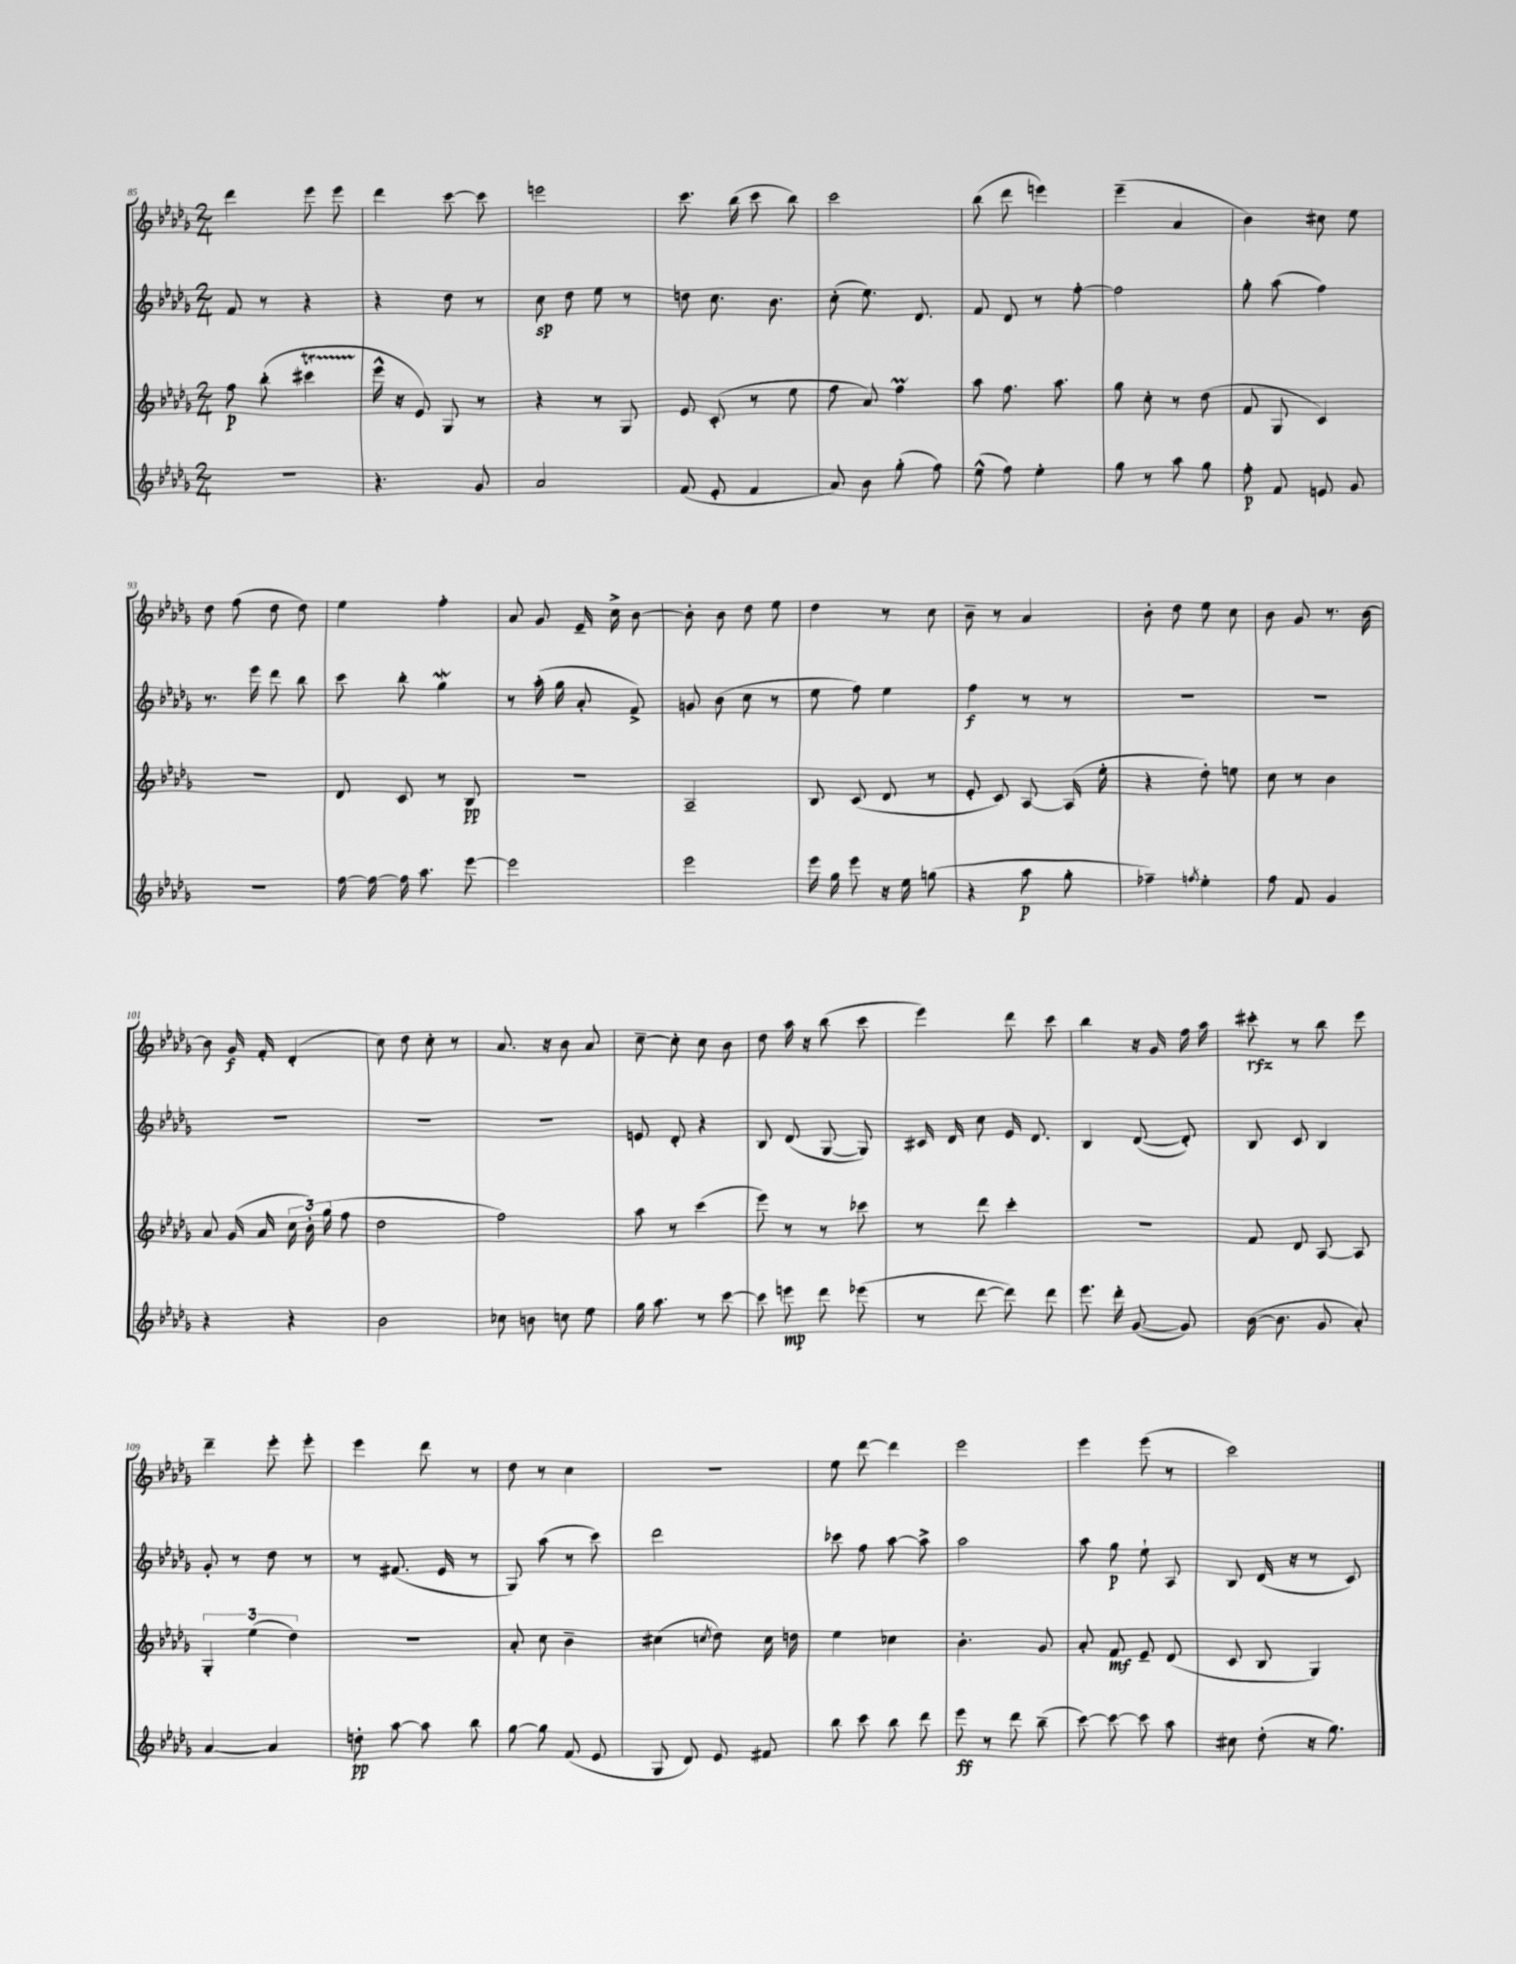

**kern	**dynam	**kern	**dynam	**kern	**dynam	**kern	**dynam
*part4	*part4	*part3	*part3	*part2	*part2	*part1	*part1
*staff4	*staff4	*staff3	*staff3	*staff2	*staff2	*staff1	*staff1
*clefG2	*	*clefG2	*	*clefG2	*	*clefG2	*
*k[b-e-a-d-g-]	*	*k[b-e-a-d-g-]	*	*k[b-e-a-d-g-]	*	*k[b-e-a-d-g-]	*
*M2/4	*	*M2/4	*	*M2/4	*	*M2/4	*
=85	=85	=85	=85	=85	=85	=85	=85
2r	.	8ff\	p	8f/	.	4ddd-\	.
.	.	(8bb-'\	.	8r	.	.	.
.	.	4ccc#Xt\	.	4r	.	8eee-\	.
.	.	.	.	.	.	8eee-\	.
=86	=86	=86	=86	=86	=86	=86	=86
4.r	.	16eee-^^\	.	4r	.	4ddd-\	.
.	.	16r	.	.	.	.	.
.	.	8e-/)	.	.	.	.	.
.	.	8G-/	.	8dd-\	.	[8ccc\	.
8g-/	.	8r	.	8r	.	8ccc\]	.
=87	=87	=87	=87	=87	=87	=87	=87
2a-/	.	4r	.	8cc\	sp	2eeen\	.
.	.	.	.	8dd-\	.	.	.
.	.	8r	.	8ee-\	.	.	.
.	.	8G-/	.	8r	.	.	.
=88	=88	=88	=88	=88	=88	=88	=88
(8f/	.	8e-/	.	8ddn\	.	8.ccc\	.
8e-'/	.	(8c'/	.	8.cc\	.	.	.
.	.	.	.	.	.	(16bb-\	.
4f/	.	8r	.	.	.	8ccc\	.
.	.	.	.	8.b-\	.	.	.
.	.	8ee-\	.	.	.	8bb-\)	.
=89	=89	=89	=89	=89	=89	=89	=89
8a-/)	.	8ff\	.	(8cc'\	.	2ccc\	.
8b-\	.	8a-/)	.	8.ee-\)	.	.	.
(8gg-'\	.	4ffm\	.	.	.	.	.
.	.	.	.	8.d-/	.	.	.
8ff\)	.	.	.	.	.	.	.
=90	=90	=90	=90	=90	=90	=90	=90
(8ee-^^\	.	8aa-\	.	8f/	.	(8bb-\	.
8ff\)	.	8.ff\	.	8d-/	.	8ddd-\	.
4ee-'\	.	.	.	8r	.	4eeen\)	.
.	.	8.aa-\	.	.	.	.	.
.	.	.	.	[8ff'\	.	.	.
=91	=91	=91	=91	=91	=91	=91	=91
8gg-\	.	8gg-\	.	2ff\]	.	(4eee-~\	.
8r	.	8cc'\	.	.	.	.	.
8aa-\	.	8r	.	.	.	4a-/	.
8gg-\	.	(8dd-\	.	.	.	.	.
=92	=92	=92	=92	=92	=92	=92	=92
8ff'\	p	8f/	.	8gg-'\	.	4b-\)	.
8f/	.	8G-/	.	(8aa-\	.	.	.
8en/	.	4c/)	.	4ff\)	.	8cc#X\	.
8g-/	.	.	.	.	.	8ee-\	.
!!LO:LB:g=z
=93	=93	=93	=93	=93	=93	=93	=93
2r	.	2r	.	8.r	.	8dd-\	.
.	.	.	.	.	.	(8ff\	.
.	.	.	.	16eee-\	.	.	.
.	.	.	.	8ddd-\	.	8dd-\	.
.	.	.	.	8bb-\	.	8dd-\)	.
=94	=94	=94	=94	=94	=94	=94	=94
[16ff\	.	8d-/	.	8ccc\	.	4ee-\	.
16ff\_	.	.	.	.	.	.	.
16ff\]	.	8c/	.	8bb-'\	.	.	.
8.aa-\	.	.	.	.	.	.	.
.	.	8r	.	4gg-w\	.	4ff'\	.
[8eee-\	.	8B-/	pp	.	.	.	.
=95	=95	=95	=95	=95	=95	=95	=95
2eee-\]	.	2r	.	8r	.	8a-/	.
.	.	.	.	(16aa-'\	.	8g-/	.
.	.	.	.	16gg-\	.	.	.
.	.	.	.	8a-'/	.	16e-~/	.
.	.	.	.	.	.	16cc^\	.
.	.	.	.	8f^/)	.	[8b-\	.
=96	=96	=96	=96	=96	=96	=96	=96
2eee-\	.	2A-~/	.	8gn/	.	8b-'\]	.
.	.	.	.	(8b-\	.	8b-\	.
.	.	.	.	8cc\	.	8dd-\	.
.	.	.	.	8r	.	8ee-\	.
=97	=97	=97	=97	=97	=97	=97	=97
16eee-\	.	8B-/	.	8ee-\	.	4dd-\	.
16gg-\	.	.	.	.	.	.	.
8eee-\	.	(8c/	.	8ff\)	.	.	.
16r	.	8d-/	.	4ee-\	.	8r	.
16ee-\	.	.	.	.	.	.	.
(8ggn\	.	8r	.	.	.	8cc\	.
=98	=98	=98	=98	=98	=98	=98	=98
4r	.	8e-'/	.	4ff\	f	8b-~\	.
.	.	8c/)	.	.	.	8r	.
8aa-\	p	[8A-/	.	8r	.	4a-/	.
8gg-'\	.	(16A-/]	.	8r	.	.	.
.	.	16ee-'\	.	.	.	.	.
=99	=99	=99	=99	=99	=99	=99	=99
4ff-X~\)	.	4r	.	2r	.	8b-'\	.
.	.	.	.	.	.	8dd-\	.
8qffn/	.	.	.	.	.	.	.
4ee-'\	.	8dd-'\)	.	.	.	8ee-\	.
.	.	8een\	.	.	.	8cc\	.
=100	=100	=100	=100	=100	=100	=100	=100
8ff\	.	8cc\	.	2r	.	8b-\	.
8f/	.	8r	.	.	.	8g-/	.
4g-/	.	4b-\	.	.	.	8.r	.
.	.	.	.	.	.	[16b-\	.
!!LO:LB:g=z
=101	=101	=101	=101	=101	=101	=101	=101
4r	.	8a-/	.	2r	.	8b-\]	.
.	.	(16g-/	.	.	.	16g-/	f
.	.	16a-/	.	.	.	16f'/	.
4r	.	24cc\	.	.	.	(4d-'/	.
.	.	24b-'\)	.	.	.	.	.
.	.	(24gg-\	.	.	.	.	.
.	.	8ff\	.	.	.	.	.
=102	=102	=102	=102	=102	=102	=102	=102
2b-\	.	2dd-\	.	2r	.	8cc\)	.
.	.	.	.	.	.	8dd-\	.
.	.	.	.	.	.	8cc'\	.
.	.	.	.	.	.	8r	.
=103	=103	=103	=103	=103	=103	=103	=103
8cc-X\	.	2ff\)	.	2r	.	8.a-/	.
8bn\	.	.	.	.	.	.	.
.	.	.	.	.	.	16r	.
8ccn\	.	.	.	.	.	8b-\	.
8ee-\	.	.	.	.	.	8a-/	.
=104	=104	=104	=104	=104	=104	=104	=104
16gg-\	.	8aa-\	.	8en/	.	[8cc~\	.
8.aa-\	.	.	.	.	.	.	.
.	.	8r	.	8d-'/	.	8cc'\]	.
8r	.	(4ccc\	.	4r	.	8cc\	.
[8ccc\	.	.	.	.	.	8b-\	.
=105	=105	=105	=105	=105	=105	=105	=105
8ccc\]	.	8eee-\)	.	8B-/	.	8dd-\	.
8eeen\	mp	8r	.	(8d-/	.	16aa-\	.
.	.	.	.	.	.	16r	.
8ddd-\	.	8r	.	[8G-/	.	(8bb-\	.
(8eee-X\	.	8ccc-X\	.	8G-/])	.	8ccc\	.
=106	=106	=106	=106	=106	=106	=106	=106
8r	.	8r	.	16c#X/	.	4eee-\)	.
.	.	.	.	16d-/	.	.	.
[8ddd-\	.	8ddd-\	.	8cc\	.	.	.
8ddd-\])	.	4ccc'\	.	16e-/	.	8ddd-\	.
.	.	.	.	8.d-/	.	.	.
8ddd-\	.	.	.	.	.	8ccc\	.
=107	=107	=107	=107	=107	=107	=107	=107
8.eee-\	.	2r	.	4B-/	.	4bb-\	.
16ddd-'\	.	.	.	.	.	.	.
([8g-/	.	.	.	([8d-/	.	16r	.
.	.	.	.	.	.	16g-/	.
8g-/])	.	.	.	8d-'/])	.	16ff\	.
.	.	.	.	.	.	16aa-\	.
=108	=108	=108	=108	=108	=108	=108	=108
([16b-\	.	8f/	.	8B-/	.	8ccc#X'\	rfz
8.b-\]	.	.	.	.	.	.	.
.	.	8d-/	.	8c/	.	8r	.
8g-/	.	[8A-/	.	4B-/	.	8bb-\	.
8a-'/)	.	8A-/]	.	.	.	8eee-\	.
!!LO:LB:g=z
=109	=109	=109	=109	=109	=109	=109	=109
[4a-/	.	6G-'/	.	8g-'/	.	4ddd-~\	.
.	.	.	.	8r	.	.	.
.	.	(6ee-\	.	.	.	.	.
4a-/]	.	.	.	8dd-\	.	8eee-'\	.
.	.	6dd-\)	.	.	.	.	.
.	.	.	.	8r	.	8eee-'\	.
=110	=110	=110	=110	=110	=110	=110	=110
8ddn'\	pp	2r	.	8r	.	4eee-\	.
[8aa-\	.	.	.	(8.f#X/	.	.	.
8aa-\]	.	.	.	.	.	8ddd-\	.
.	.	.	.	16e-/	.	.	.
8bb-\	.	.	.	8r	.	8r	.
=111	=111	=111	=111	=111	=111	=111	=111
[8gg-\	.	8a-'/	.	8G-/)	.	8dd-\	.
8gg-\]	.	8cc\	.	(8aa-\	.	8r	.
(8f/	.	4b-~\	.	8r	.	4cc\	.
8e-/	.	.	.	8ccc\)	.	.	.
=112	=112	=112	=112	=112	=112	=112	=112
8G-/	.	(4cc#X\	.	2ddd-\	.	2r	.
8d-/)	.	.	.	.	.	.	.
.	.	8qccn/	.	.	.	.	.
8e-/	.	8dd-\)	.	.	.	.	.
8f#X/	.	16cc\	.	.	.	.	.
.	.	16ddn\	.	.	.	.	.
=113	=113	=113	=113	=113	=113	=113	=113
8bb-\	.	4ee-\	.	8ccc-X\	.	8ee-\	.
8ccc\	.	.	.	8ff\	.	[8ddd-\	.
8bb-\	.	4cc-X\	.	[8aa-\	.	4ddd-\]	.
8ddd-\	.	.	.	8aa-^\]	.	.	.
=114	=114	=114	=114	=114	=114	=114	=114
8eee-\	ff	4.b-'\	.	2aa-\	.	2eee-\	.
8r	.	.	.	.	.	.	.
8ddd-\	.	.	.	.	.	.	.
(8bb-~\	.	8g-/	.	.	.	.	.
=115	=115	=115	=115	=115	=115	=115	=115
[8ccc\)	.	8a-'/	.	8aa-\	.	4eee-\	.
8ccc\_	.	8f/	mf	8gg-\	p	.	.
8ccc\]	.	8e-~/	.	8ee-`\	.	(8eee-\	.
8aa-\	.	(8d-/	.	8A-/	.	8r	.
=116	=116	=116	=116	=116	=116	=116	=116
8cc#X\	.	8c/	.	8B-/	.	2ccc\)	.
(8dd-'\	.	8B-/	.	(16d-/	.	.	.
.	.	.	.	16r	.	.	.
16r	.	4G-/)	.	8r	.	.	.
8.gg-\)	.	.	.	.	.	.	.
.	.	.	.	8c/)	.	.	.
==	==	==	==	==	==	==	==
*-	*-	*-	*-	*-	*-	*-	*-
